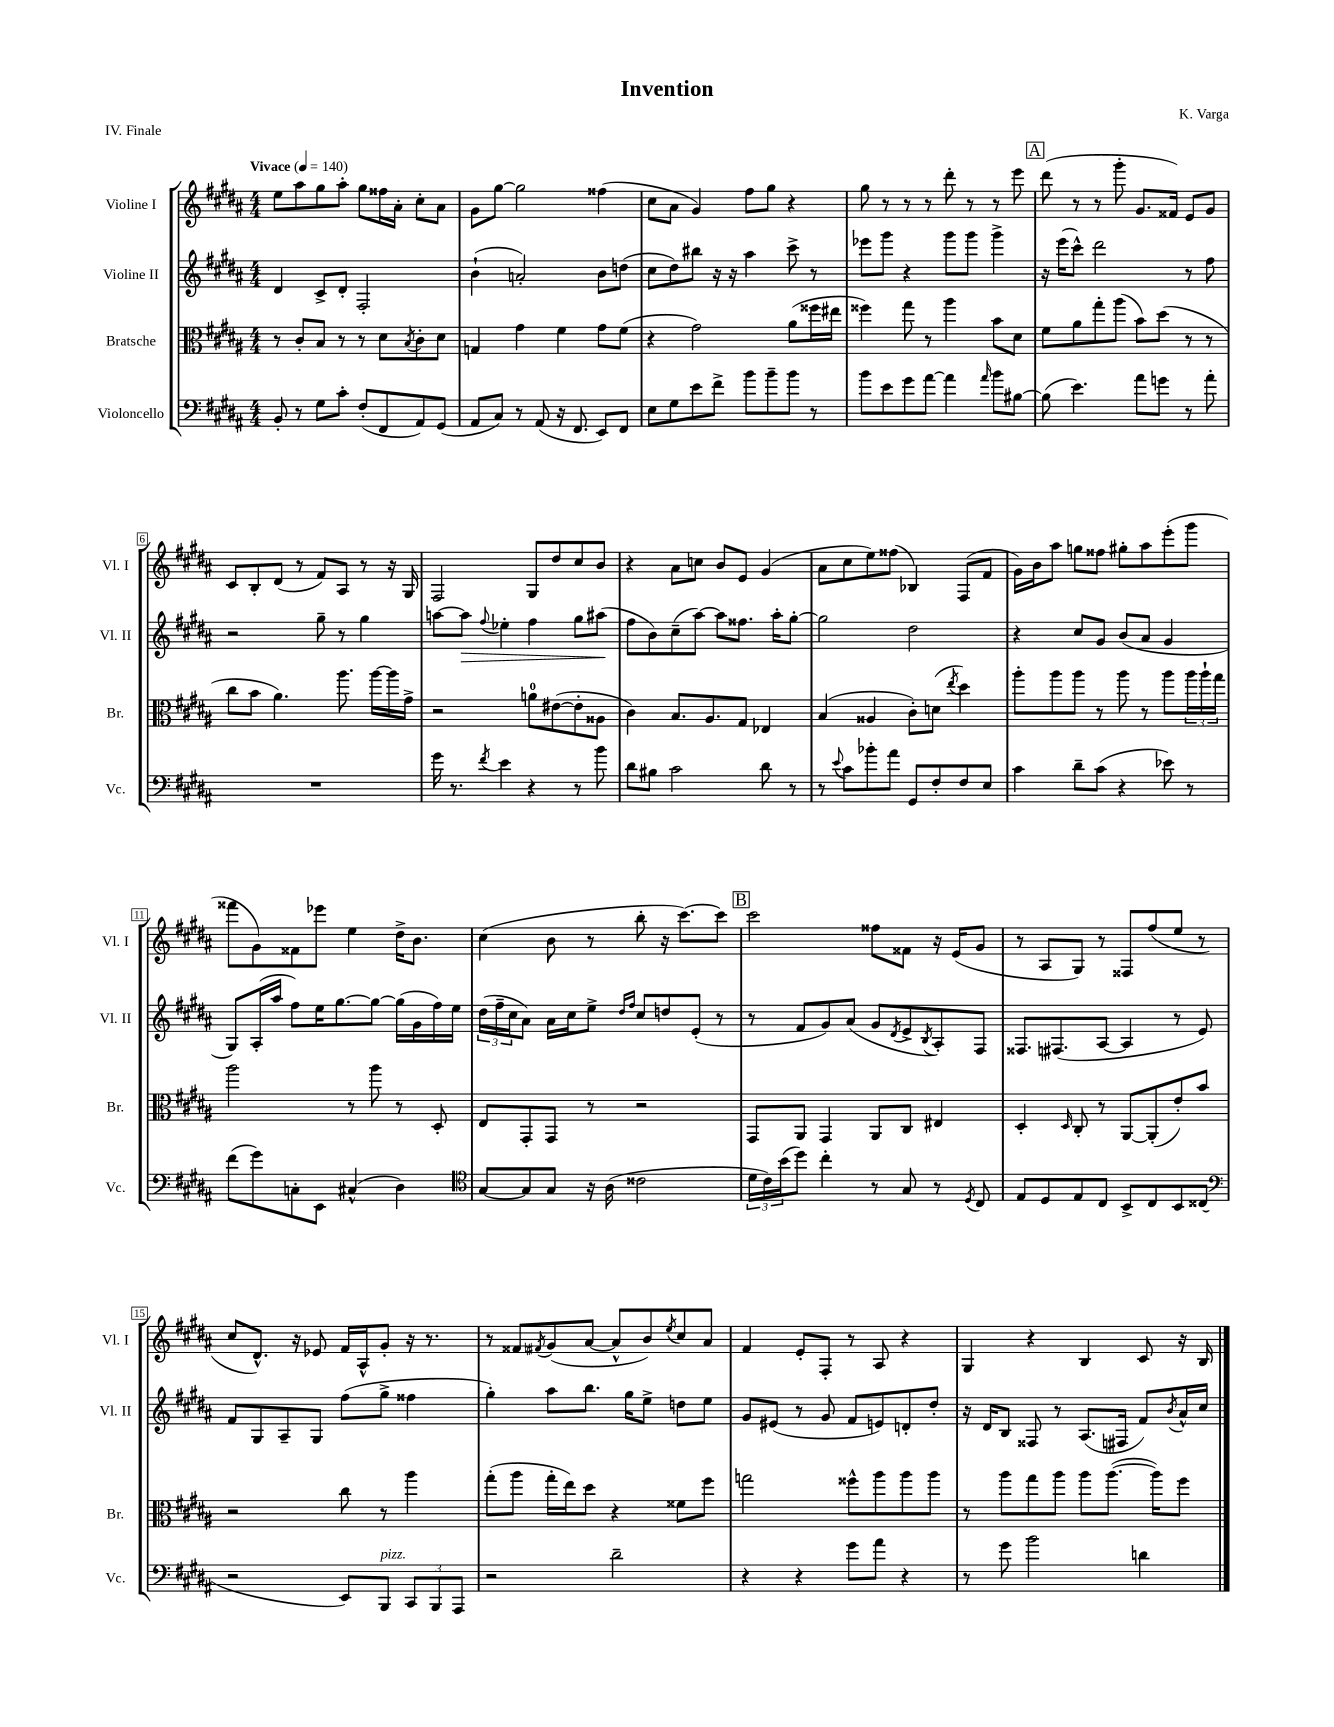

**kern	**kern	**kern	**kern
*staff4	*staff3	*staff2	*staff1
*clefF4	*clefC3	*clefG2	*clefG2
*k[f#c#g#d#a#]	*k[f#c#g#d#a#]	*k[f#c#g#d#a#]	*k[f#c#g#d#a#]
*M4/4	*M4/4	*M4/4	*M4/4
*MM140	*MM140	*MM140	*MM140
8BB'/	8r	4d#/	8ee\L
8r	8c#'/L	.	8aa#\
8G#\L	8B/J	8c#^/L	8gg#\
8c#'\J	8r	8d#'/J	8aa#'\J
(8F#'/L	8r	2F#'/	8gg#\L
8FF#/	8d#\L	.	16ff##\L
.	.	.	16a#'\JJ
.	8qB/	.	.
8AA#/)	8c#'\	.	8cc#'\L
(8GG#/J	8d#\J	.	8a#\J
=	=	=	=
8AA#/L	4G/	(4b`\	8g#\L
8C#/J)	.	.	[8gg#\J
8r	4g#\	2a'/)	2gg#\]
(8AA#/	.	.	.
16r	4f#\	.	.
8.FF#/	.	.	.
8EE/L)	8g#\L	8b\L	(4ff##\
8FF#/J	(8f#\J	(8dd\J	.
=	=	=	=
8E\L	4r	8cc#\L	8cc#\L
8G#\	.	8dd#\)	8a#\J
8e\	2g#\)	8bb#\J	4g#/)
8f#^\J	.	16r	.
.	.	16r	.
8b\L	.	4aa#\	8ff#\L
8b~\	.	.	8gg#\J
8b\J	(8a#\L	8ccc#^\	4r
8r	16ff##\L	8r	.
.	16ee#\JJ	.	.
=	=	=	=
8b\L	4ff##\)	8eee-\L	8gg#\
8e\	.	8ggg#\J	8r
8g#\	8gg#\	4r	8r
[8a#\J	8r	.	8r
4a#\]	4aa#\	8ggg#\L	8ddd#'\
.	.	8ggg#\J	8r
16qqa#/	.	.	.
8b\L	8b\L	4ggg#^\	8r
[8B#\J	8d#\J	.	8eee\
=	=	=	=
(8B#\]	8f#\L	16r	(8ddd#\
.	.	(16eee\LK	.
4.e\)	8a#\	8ccc#^^\J)	8r
.	8gg#'\	2ddd#\	8r
.	(8aa#\J	.	8ggg#'\
8a#\L	8b\L)	.	8.g#/L
8g\J	(8dd#\J	.	.
.	.	.	16f##/Jk)
8r	8r	8r	8e/L
8a#'\	8r	8ff#\	8g#/J
=	=	=	=
1r	8cc#\L	2r	8c#/L
.	8b\J	.	8B'/
.	4.a#\)	.	(8d#/J
.	.	.	8r
.	.	8gg#~\	8f#/L)
.	8.aa#\	8r	8A#/J
.	.	4gg#\	8r
.	[16aa#\LL	.	.
.	16aa#\]	.	16r
.	16g#^\JJ	.	16G#/
=	=	=	=
16g#\	2r	[8aa\L	2F#/
8.r	.	.	.
.	.	8aa\]J	.
8qf#/	.	8qqff#/	.
4e\	.	4ee-'\	.
4r	8a\L	4ff#\	8G#/L
.	([8e#\	.	8dd#/
8r	8e#'\]	8gg#\L	8cc#/
8b\	8A##\J	(8aa#\J	8b/J
=	=	=	=
8d#\L	4c#\)	8ff#\L	4r
8B#\J	.	8b\)	.
2c#\	8.B/L	(8cc#~\	8a#\L
.	.	[8aa#\J)	8cc\J
.	8.A#/	.	.
.	.	8aa#\]L	8b/L
.	8G#/J	8.ff##\J	8e/J
8d#\	4E-/	.	(4g#/
.	.	16aa#'\LK	.
8r	.	[8gg#'\J	.
=	=	=	=
8r	(4B/	2gg#\]	8a#\L
8qqe/	.	.	.
8c#\L	.	.	8cc#\
8b-'\	4A##/	.	8ee\)
8a#\J	.	.	(8ff##\J
8GG#/L	8c#'\L)	2dd#\	4B-/)
8F#'/	(8d\J	.	.
.	8qee/	.	.
8F#/	4dd#\)	.	(8F#/L
8E/J	.	.	8f#/J
=	=	=	=
4c#\	8aa#'\L	4r	16g#\LL)
.	.	.	16b\J
.	8aa#\	.	8aa#\J
8d#~\L	8aa#\J	8cc#/L	8gg\L
(8c#\J	8r	8g#/J	8ff##\J
4r	8aa#\	(8b/L	8gg#'\L
.	8r	8a#/J	8aa#\
8e-\)	8aa#\L	4g#/	(8eee'\
8r	24aa#\L	.	8ggg#\J
.	24aa#`\	.	.
.	24gg#\JJ	.	.
=	=	=	=
(8f#\L	2aa#\	8G#/L)	8fff##\L
8g#\)	.	(16A#'/L	8g#\)
.	.	16aa#/JJ	.
8C'\	.	8ff#\L)	8f##\
8EE\J	.	16ee\K	8eee-\J
.	.	[8.gg#\	.
(4C#^^/	8r	.	4ee\
.	8aa#\	8gg#\_J	.
4D#\)	8r	(16gg#\]LL	16dd#^\LK
.	.	16g#\	8.b\J
.	8D#'/	16ff#\)	.
.	.	16ee\JJ	.
=	=	=	=
*clefC4	*	*	*
[8G#/L	8E/L	(24dd#\LL	(4cc#\
.	.	24ff#~\	.
.	.	24cc#\J	.
8G#/]	8GG#'/	8a#\J)	.
8G#/J	8GG#/J	16a#\LL	8b\
.	.	16cc#\J	.
16r	8r	8ee^\J	8r
(16A#\	.	.	.
.	.	16qqdd#/LL	.
.	.	16qqff#/JJ	.
2c##\	2r	8cc#/L	8bb'\
.	.	8dd/	16r
.	.	.	[8.ccc#\L)
.	.	(8e'/J	.
.	.	8r	8ccc#\]J
=	=	=	=
24d#\LL	8GG#/L	8r	2ccc#\
24c#\)	.	.	.
(24b\J	.	.	.
8dd#\J)	8AA#/J	8f#/L	.
4cc#'\	4GG#/	8g#/)	.
.	.	(8a#/J	.
8r	8AA#/L	8g#/L	8ff##\L
.	.	8qd#/	.
8G#/	8C#/J	8e^/	8f##\J
.	.	8qB/	.
8r	4E#/	8A#'/)	16r
.	.	.	(16e/LK
8qD#/	.	.	.
8C#/	.	8F#/J	8g#/J
=	=	=	=
8E/L	4D#'/	8.F##/L	8r
8D#/	.	.	8A#/L
.	.	(8.F#/	.
.	16qqD#/	.	.
8E/	8C#'/	.	8G#/J)
8C#/J	8r	[8A#/J	8r
8BB^/L	[8AA#/L	4A#/]	8F##/L
8C#/	(8AA#'/]	.	(8ff#/
8BB/	8e'/)	8r	8ee/J
(8C##/J	8b/J	8e/)	8r
=	=	=	=
*clefF4	*	*	*
2r	2r	8f#/L	8cc#/L
.	.	8G#/	8.d#^^/J)
.	.	8A#~/	.
.	.	.	16r
.	.	8G#/J	8e-/
8EE/L)	8cc#\	(8ff#\L	16f#/LL
.	.	.	16A#^^/J
8BBB/J	8r	8gg#^\J	8g#'/J
12CC#/L	4aa#\	4ff##\	16r
.	.	.	8.r
12BBB/	.	.	.
12AAA#/J	.	.	.
=	=	=	=
2r	(8gg#'\L	4gg#'\)	8r
.	8aa#\J	.	8f##/L
.	.	.	8qf#/
.	16gg#'\LL	8aa#\L	(8g#/
.	16ee\J)	.	.
.	8dd#\J	8.bb\J	[8a#/J
2d#~\	4r	.	8a#^^/]L
.	.	16gg#\LK	.
.	.	8ee^\J	8b/)
.	.	.	8qee/
.	8f##\L	8dd\L	8cc#/
.	8ff#\J	8ee\J	8a#/J
=	=	=	=
4r	2gg\	8g#/L	4f#/
.	.	(8e#/J	.
4r	.	8r	8e'/L
.	.	8g#/	8F#'/J
8g#\L	8ff##^^\L	8f#/L	8r
8a#\J	8aa#\	8e/)	8A#/
4r	8aa#\	8d'/	4r
.	8aa#\J	8dd#'/J	.
=	=	=	=
8r	8r	16r	4G#/
.	.	16d#/LK	.
8g#\	8aa#\L	8B/J	.
2b\	8gg#\	8F##/	4r
.	8aa#\J	8r	.
.	8aa#\L	(8.A#/L	4B/
.	([8.aa#\J	.	.
.	.	16F#/Jk	.
4d\	.	8f#/L)	8c#/
.	16aa#\]LK)	.	.
.	.	8qb/	.
.	8ff#\J	16a#^^/L	16r
.	.	16cc#/JJ	16B/
==	==	==	==
*-	*-	*-	*-
